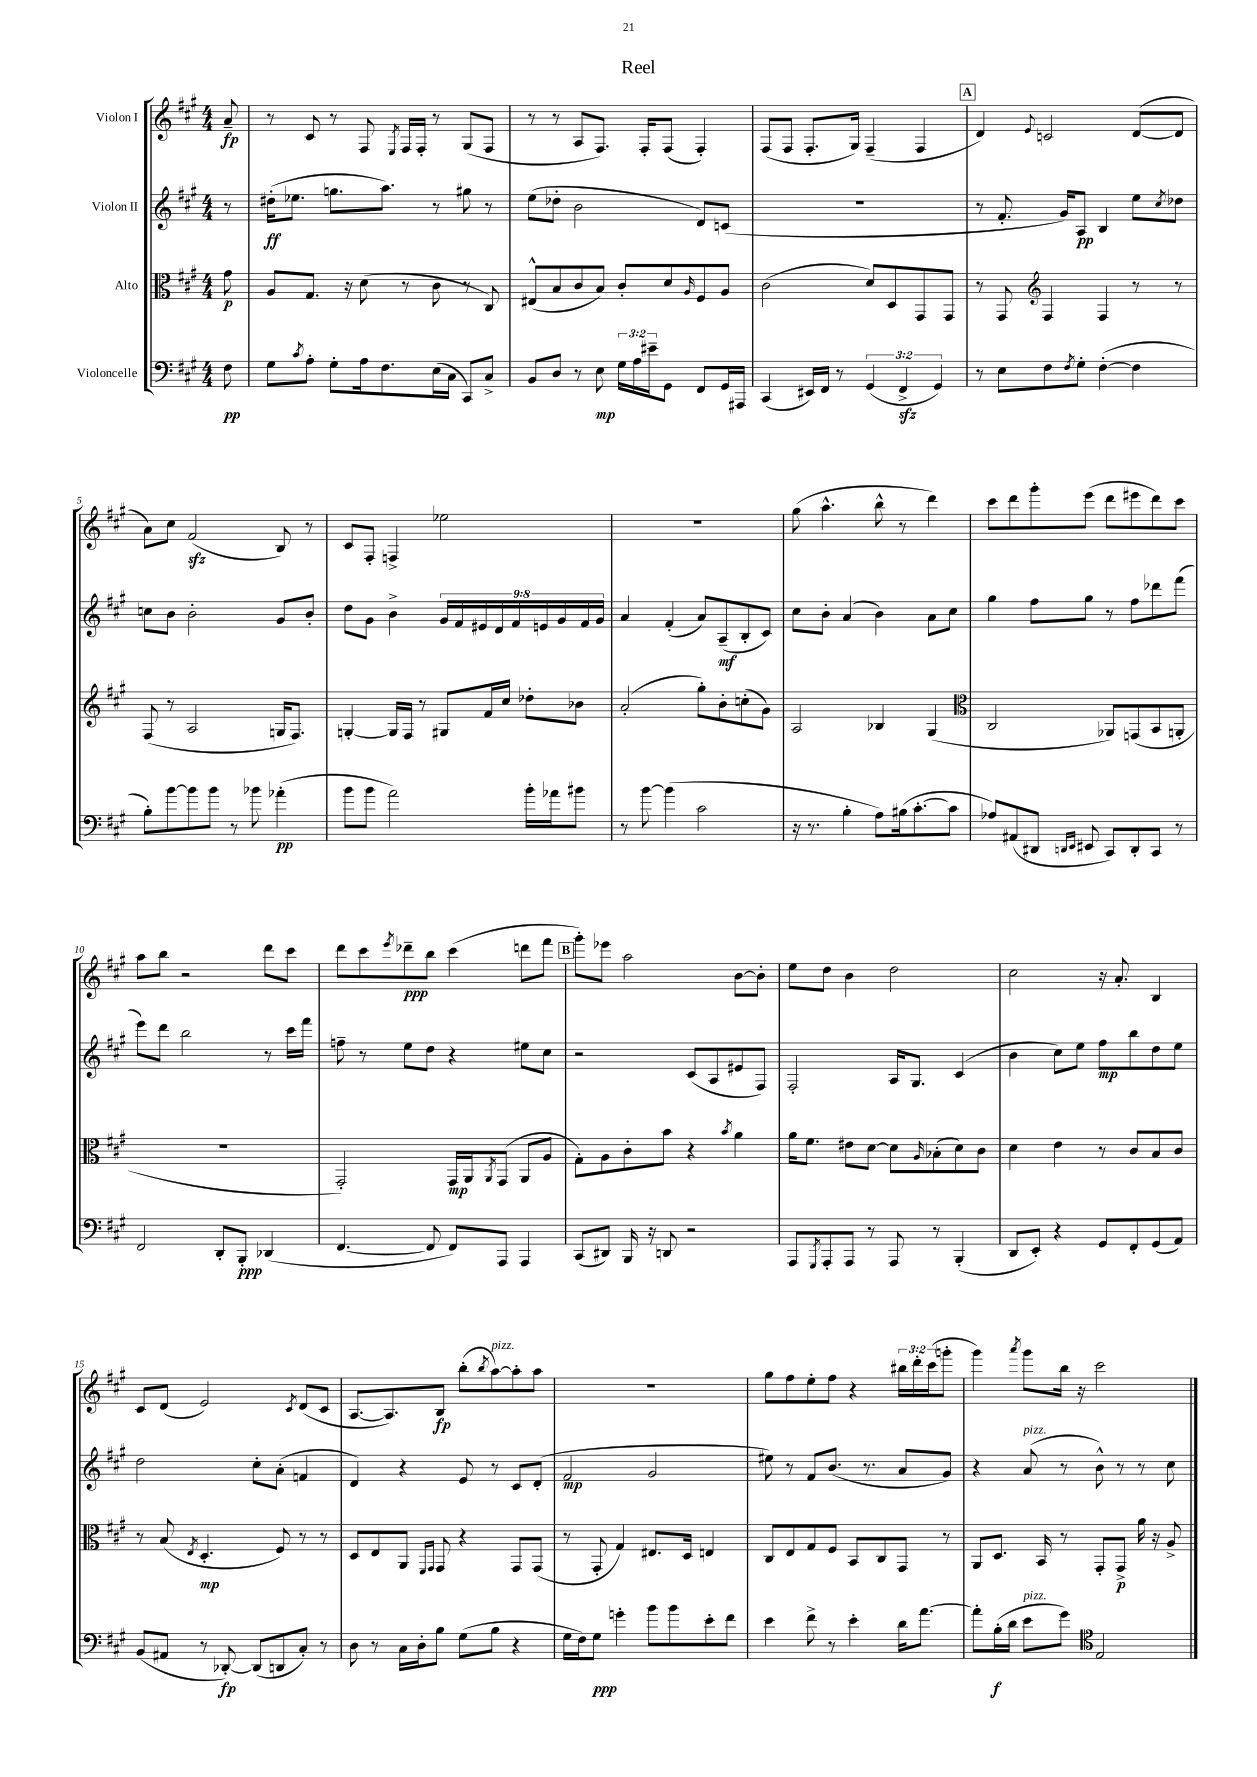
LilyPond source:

\header { title = "Reel" }
<<
\new StaffGroup <<
\new Staff = "s0" \with { instrumentName = "Violon I" } {
    \clef treble \key a \major \numericTimeSignature \time 4/4 \override Staff.TupletNumber.text = #tuplet-number::calc-fraction-text \partial 8
    a'8--\fp |
    r8 cis'8 r8 fis8 \acciaccatura { e8 } fis16 fis16-. r8 gis8( fis8 |
    r8 r8 a8 fis8.) fis16-. fis8( fis4-.) |
    fis8( fis8 fis8.-. gis16) fis4--( fis4 |
    \mark \markup { \box "A" } d'4) \appoggiatura { e'8 } c'2 d'8~( d'8 |
    a'8) cis''8 fis'2\sfz( b8) r8 |
    cis'8 fis8-. f4-> ees''2 |
    R1 |
    gis''8( a''4.-^ b''8-^ r8 d'''4) |
    cis'''8 d'''8 gis'''8-. e'''8( d'''8 eis'''8 d'''8) cis'''8 |
    a''8 b''8 r2 d'''8 cis'''8 |
    d'''8 cis'''8 \acciaccatura { e'''8 } des'''8--\ppp b''8 cis'''4( d'''8 fis'''8 |
    \mark \markup { \box "B" } gis'''8-.) ees'''8 a''2 b'8~ b'8-. |
    e''8 d''8 b'4 d''2 |
    cis''2 r16 a'8.-. b4 |
    cis'8 d'8( e'2) \acciaccatura { cis'8 } d'8( cis'8 |
    a8.~ a8.) b8\fp b''8-.( \acciaccatura { b''8 } a''8~^\markup { \italic "pizz." }) a''8-. a''8 |
    R1 |
    gis''8 fis''8 e''8-. fis''8 r4 \tuplet 3/2 { bis''16 d'''16-. cis'''16( } g'''8-. |
    gis'''4) \acciaccatura { a'''8 } gis'''8 b''16 r16 cis'''2 \bar "|." |
}
\new Staff = "s1" \with { instrumentName = "Violon II" } {
    \clef treble \key a \major \numericTimeSignature \time 4/4 \override Staff.TupletNumber.text = #tuplet-number::calc-fraction-text \partial 8
    r8 |
    dis''16-.\ff( ees''8. g''8. a''8.) r8 gis''8 r8 |
    e''8( des''8-. b'2 d'8) c'8( |
    R1 |
    \mark \markup { \box "A" } r8 fis'8.-. gis'16) a8\pp b4 e''8 \acciaccatura { cis''8 } des''8 |
    c''8 b'8 b'2-. gis'8 b'8-. |
    d''8 gis'8 b'4-> \tuplet 9/8 { gis'16 fis'16 eis'16 d'16 fis'16 e'16 gis'16 fis'16 gis'16 } |
    a'4 fis'4-.( a'8) a8--\mf( b8-. cis'8) |
    cis''8 b'8-. a'4( b'4) a'8 cis''8 |
    gis''4 fis''8 gis''8 r8 fis''8 des'''8 fis'''8( |
    e'''8) d'''8 b''2 r8 cis'''16 fis'''16 |
    f''8-- r8 e''8 d''8 r4 eis''8 cis''8 |
    \mark \markup { \box "B" } r2 cis'8( a8 eis'8 fis8) |
    fis2-. a16 gis8. cis'4( |
    b'4 cis''8) e''8 fis''8\mp b''8 d''8 e''8 |
    d''2 cis''8-. a'8-.( f'4 |
    d'4) r4 e'8 r8 cis'8 d'8-.( |
    fis'2\mp gis'2 |
    eis''8) r8 fis'8 b'8.( r8. a'8 gis'8) |
    r4 a'8^\markup { \italic "pizz." }( r8 b'8-^) r8 r8 cis''8 \bar "|." |
}
\new Staff = "s2" \with { instrumentName = "Alto" } {
    \clef alto \key a \major \numericTimeSignature \time 4/4 \partial 8
    gis'8\p |
    a8 gis8. r16 d'8( r8 cis'8 r8 cis8) |
    eis8-^( b8 cis'8 b8) cis'8-. d'8 \grace { a16 } fis8 a8 |
    cis'2( d'8) d8 gis,8 gis,8 |
    \mark \markup { \box "A" } r8 gis,8 \clef treble fis4 fis4 r8 r8 |
    fis8( r8 a2 g16 fis8.) |
    g4~-. g16 fis16 r8 gis8 fis'16 cis''16 des''8-. bes'8 |
    a'2-.( gis''8-.) b'8-. c''8-.( gis'8) |
    a2 bes4 gis4( |
    \clef alto cis2 aes,8) g,8( b,8 a,8-. |
    R1 |
    gis,2-.) gis,16\mp a,16 \acciaccatura { a,8 } gis,8( a,8 a8 |
    \mark \markup { \box "B" } gis8-.) a8 cis'8-. b'8 r4 \acciaccatura { b'8 } a'4 |
    a'16 fis'8. eis'8 d'8~ d'8 \grace { a16 } bes8-.( d'8) cis'8 |
    d'4 e'4 r8 cis'8 b8 cis'8 |
    r8 b8( \acciaccatura { e8 } d4.-.\mp fis8) r8 r8 |
    d8 e8 a,8 \grace { fis,16 gis,16 } gis,8 r4 gis,8 gis,8( |
    r8 gis,8-. gis4) eis8. d16 e4 |
    cis8 e8 gis8 fis8 b,8 cis8 gis,8 r8 |
    a,8 d8. b,16 r8 gis,8-. gis,8->\p a'16 r16 a8-> \bar "|." |
}
\new Staff = "s3" \with { instrumentName = "Violoncelle" } {
    \clef bass \key a \major \numericTimeSignature \time 4/4 \override Staff.TupletNumber.text = #tuplet-number::calc-fraction-text \partial 8
    fis8\pp |
    gis8 \acciaccatura { cis'8 } a8-. gis8-. a16 fis8. e16( cis16 cis,8) cis8-> |
    b,8 d8 r8 e8\mp \tuplet 3/2 { gis16 a16 eis'16-- } gis,8 fis,8 gis,16 ais,,16 |
    cis,4( eis,16) fis,16 r8 \tuplet 3/2 { gis,4( fis,4->\sfz gis,4) } |
    \mark \markup { \box "A" } r8 e8 fis8 \acciaccatura { fis8 } gis8-. fis4~-.( fis4 |
    b8-.) b'8~ b'8 b'8 r8 bes'8 aes'4-.\pp( |
    b'8 b'8 a'2) b'16-. aes'16 bis'8 |
    r8 b'8~ b'4( cis'2 |
    r16 r8. b4-. a8) bis16( cis'8.~-. cis'8 |
    aes8) ais,8( dis,8 \grace { d,16 e,16 } eis,8 cis,8) d,8-. cis,8 r8 |
    fis,2 d,8-. b,,8-.\ppp des,4( |
    fis,4.~ fis,8 fis,8) a,,8 a,,4 |
    \mark \markup { \box "B" } cis,8( dis,8) b,,16 r16 d,8 r2 |
    a,,8 \acciaccatura { gis,,8 } a,,8-. a,,8 r8 a,,8 r8 b,,4-.( |
    d,8 e,8-.) r4 gis,8 fis,8-. gis,8( a,8) |
    b,8( ais,8 r8 des,8~-.\fp) des,8( d,8 cis8-.) r8 |
    d8 r8 cis16 d16-. b8 gis8( b8 r4 |
    gis16 fis16) gis8\ppp g'4-. b'8 b'8 e'8-. fis'8 |
    e'4 fis'8-> r8 e'4-. d'16 a'8.~ |
    a'8-. b16-.\f( d'16 e'8^\markup { \italic "pizz." } gis'8) \clef tenor e2 \bar "|." |
}
>>
>>
